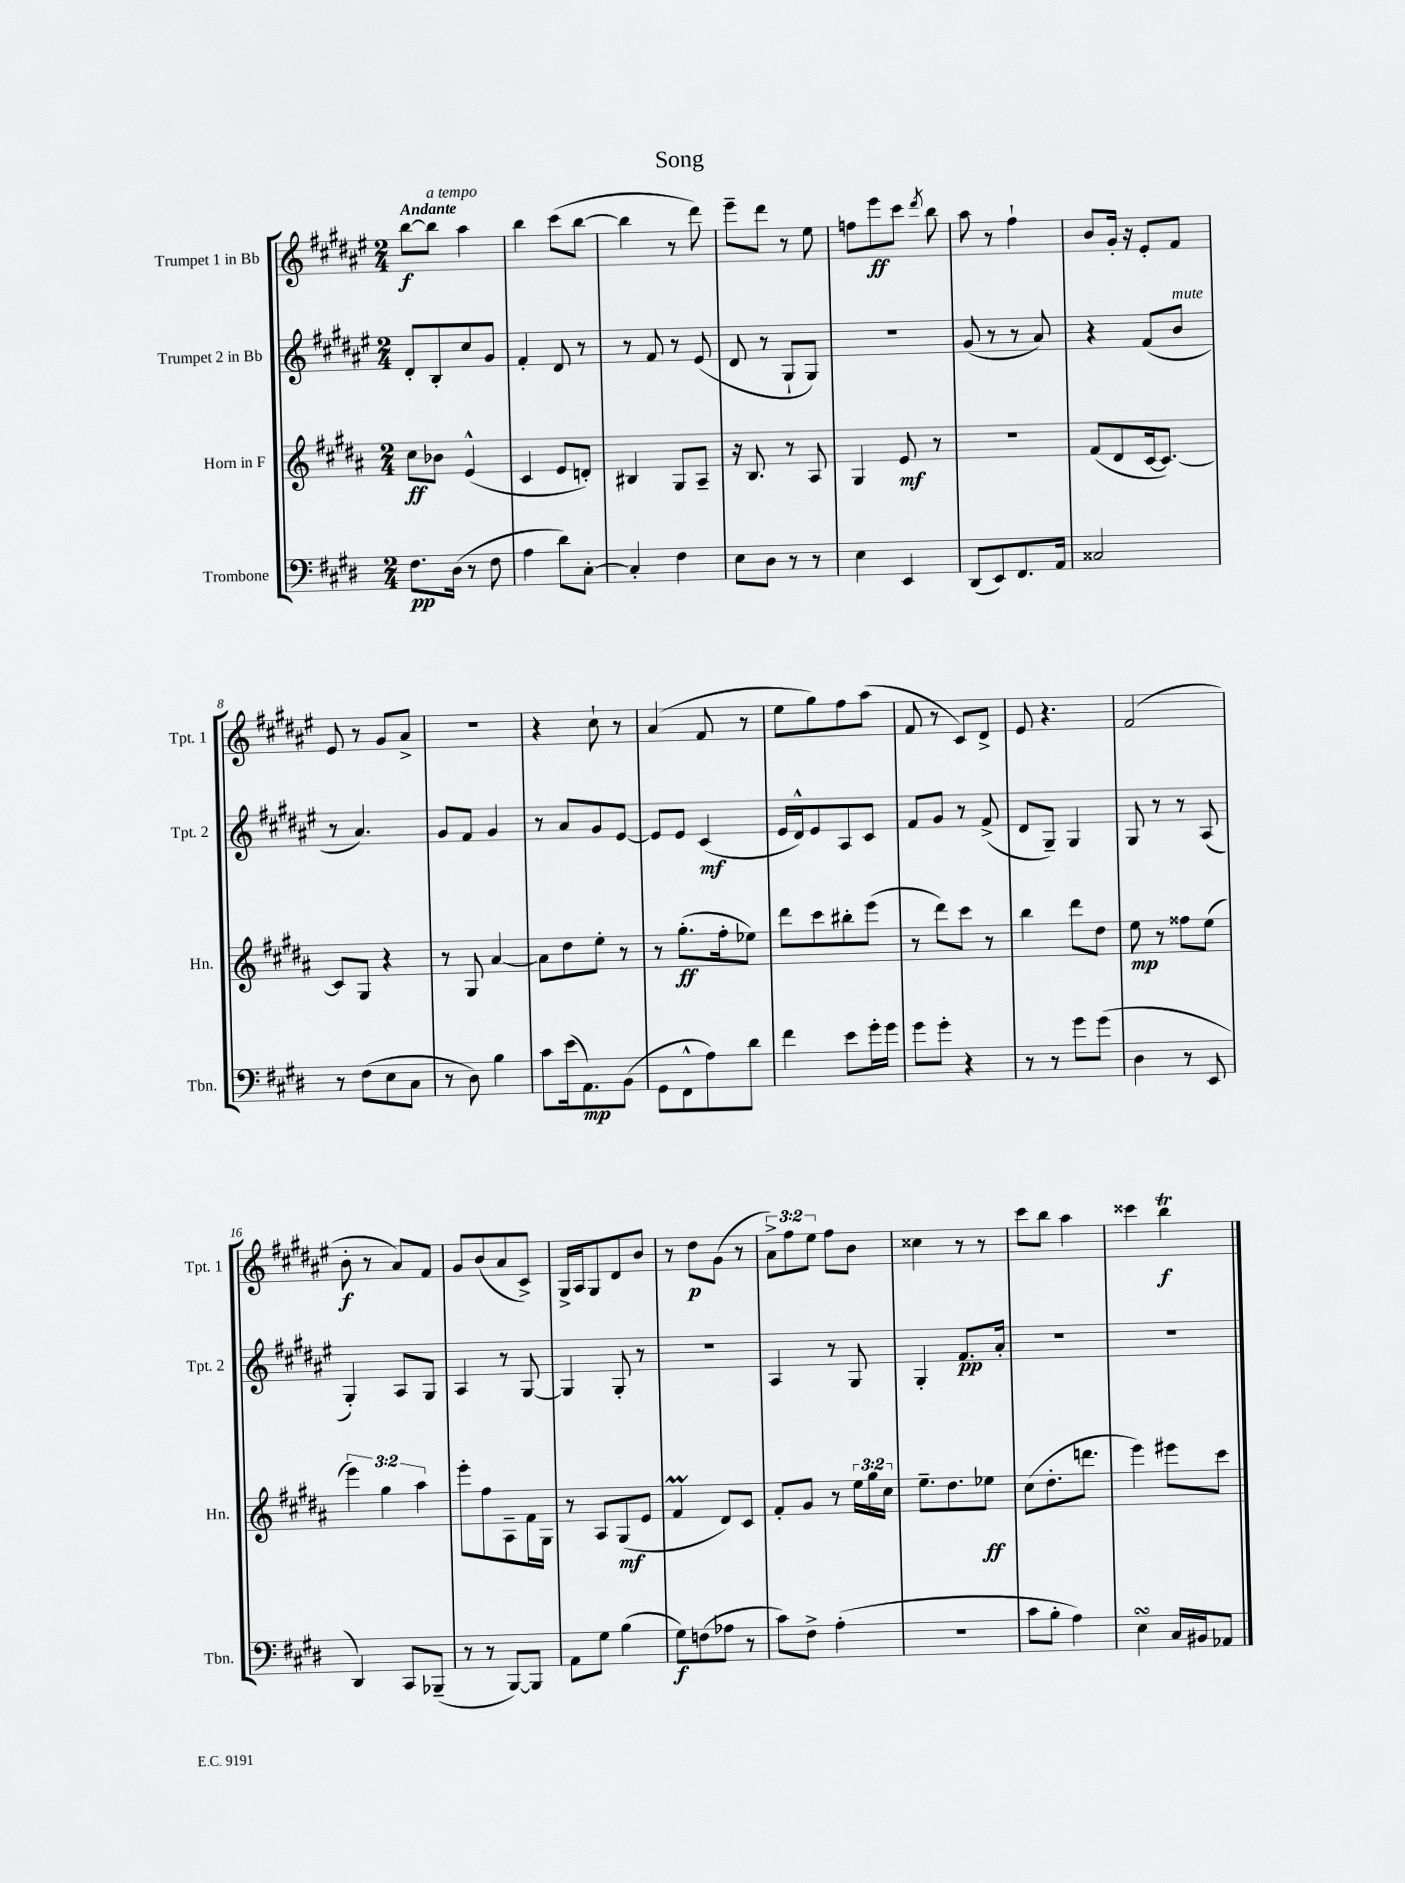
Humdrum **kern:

**kern	**dynam	**kern	**dynam	**kern	**dynam	**kern	**dynam
*part4	*part4	*part3	*part3	*part2	*part2	*part1	*part1
*staff4	*staff4	*staff3	*staff3	*staff2	*staff2	*staff1	*staff1
*I"Trombone	*	*I"Horn in F	*	*I"Trumpet 2 in Bb	*	*I"Trumpet 1 in Bb	*
*I'Tbn.	*	*I'Hn.	*	*I'Tpt. 2	*	*I'Tpt. 1	*
*clefF4	*	*clefG2	*	*clefG2	*	*clefG2	*
*k[f#c#g#d#]	*	*k[f#c#g#d#a#]	*	*k[f#c#g#d#a#e#]	*	*k[f#c#g#d#a#e#]	*
*M2/4	*	*M2/4	*	*M2/4	*	*M2/4	*
=1	=1	=1	=1	=1	=1	=1	=1
!	!	!	!	!	!	!LO:TX:a:B:t=Andante	!
8.F#\L	pp	8cc#\L	ff	8d#'/L	.	[8bb\L	f
!	!	!	!	!	!	!LO:TX:a:i:t=a tempo	!
.	.	8b-X\J	.	8B'/	.	8bb\J]	.
(16D#\Jk	.	.	.	.	.	.	.
8r	.	(4e^^/	.	8cc#/	.	4aa#\	.
8F#\	.	.	.	8g#/J	.	.	.
=2	=2	=2	=2	=2	=2	=2	=2
4A\	.	4c#/	.	4f#'/	.	4bb\	.
8d#\L)	.	8e/L	.	8d#/	.	(8ccc#\L	.
[8C#'\J	.	8dn'/J)	.	8r	.	[8bb\J	.
=3	=3	=3	=3	=3	=3	=3	=3
4C#'/]	.	4B#X/	.	8r	.	4bb\]	.
.	.	.	.	8f#/	.	.	.
4F#\	.	8G#/L	.	8r	.	8r	.
.	.	8A#~/J	.	(8e#/	.	8ddd#\)	.
=4	=4	=4	=4	=4	=4	=4	=4
8E\L	.	16r	.	8d#/	.	8eee#~\L	.
.	.	8.B/	.	.	.	.	.
8D#\J	.	.	.	8r	.	8ddd#\J	.
8r	.	8r	.	8G#`/L	.	8r	.
8r	.	8A#/	.	8G#/J)	.	8ee#\	.
=5	=5	=5	=5	=5	=5	=5	=5
4E\	.	4G#/	.	2r	.	8ffn\L	.
.	.	.	.	.	.	8eee#\	ff
4EE/	.	8e/	mf	.	.	8ccc#\J	.
.	.	.	.	.	.	8qddd#/	.
.	.	8r	.	.	.	8bb\	.
=6	=6	=6	=6	=6	=6	=6	=6
(8DD#/L	.	2r	.	(8g#/	.	8aa#\	.
8EE/)	.	.	.	8r	.	8r	.
8.FF#/	.	.	.	8r	.	4ff#`\	.
.	.	.	.	8a#/)	.	.	.
16AA/Jk	.	.	.	.	.	.	.
=7	=7	=7	=7	=7	=7	=7	=7
2C##X/	.	(8f#/L	.	4r	.	8b/L	.
.	.	8d#/	.	.	.	16g#'/Jk	.
.	.	.	.	.	.	16r	.
.	.	[16c#/k	.	(8f#/L	.	8e#'/L	.
.	.	8.c#/J_)	.	.	.	.	.
!	!	!	!	!LO:TX:a:i:t=mute	!	!	!
.	.	.	.	8b/J	.	8f#/J	.
!!LO:LB:g=z
=8	=8	=8	=8	=8	=8	=8	=8
8r	.	8c#/L]	.	8r	.	8e#/	.
(8F#\L	.	8G#/J	.	4.a#/)	.	8r	.
8E\	.	4r	.	.	.	8g#/L	.
8C#\J	.	.	.	.	.	8a#^/J	.
=9	=9	=9	=9	=9	=9	=9	=9
8r	.	8r	.	8g#/L	.	2r	.
8D#\)	.	8G#/	.	8f#/J	.	.	.
4B\	.	[4a#/	.	4g#/	.	.	.
=10	=10	=10	=10	=10	=10	=10	=10
8c#\L	.	8a#\L]	.	8r	.	4r	.
(16e\k	.	8dd#\	.	8a#/L	.	.	.
8.AA\)	mp	.	.	.	.	.	.
.	.	8ee'\J	.	8g#/	.	8cc#`\	.
(8BB\J	.	8r	.	[8e#/J	.	8r	.
=11	=11	=11	=11	=11	=11	=11	=11
8GG#\L	.	8r	.	8e#/L]	.	(4a#/	.
8FF#^^\	.	(8.gg#'\L	ff	8e#/J	.	.	.
8A\)	.	.	.	(4c#/	mf	8f#/	.
.	.	16ff#'\k	.	.	.	.	.
8d#\J	.	8ee-X\J)	.	.	.	8r	.
=12	=12	=12	=12	=12	=12	=12	=12
4f#\	.	8ddd#\L	.	16e#/LL	.	8ee#\L	.
.	.	.	.	16d#^^/J)	.	.	.
.	.	8ccc#\	.	8e#/	.	8gg#\)	.
8e\L	.	8bb#X'\	.	8A#/	.	8ff#\	.
16g#'\L	.	(8eee\J	.	8c#/J	.	(8aa#\J	.
16g#\JJ	.	.	.	.	.	.	.
=13	=13	=13	=13	=13	=13	=13	=13
8g#\L	.	8r	.	8f#/L	.	8f#/	.
8g#'\J	.	8ddd#\L)	.	8g#/J	.	8r	.
4r	.	8ccc#\J	.	8r	.	8c#/L)	.
.	.	8r	.	(8f#^/	.	8d#^/J	.
=14	=14	=14	=14	=14	=14	=14	=14
8r	.	4bb\	.	8d#/L	.	8e#/	.
8r	.	.	.	8G#~/J)	.	4.r	.
8g#\L	.	8ddd#\L	.	4G#/	.	.	.
(8g#\J	.	8dd#\J	.	.	.	.	.
=15	=15	=15	=15	=15	=15	=15	=15
4D#\	.	8ee\	mp	8G#/	.	(2f#/	.
.	.	8r	.	8r	.	.	.
8r	.	8ff##X\L	.	8r	.	.	.
8EE/	.	(8ee\J	.	(8A#/	.	.	.
!!LO:LB:g=z
=16	=16	=16	=16	=16	=16	=16	=16
4DD#/)	.	6eee\)	.	4G#'/)	.	8b'\	f
.	.	.	.	.	.	8r	.
.	.	6gg#\	.	.	.	.	.
8CC#/L	.	.	.	8A#/L	.	8a#/L)	.
.	.	6aa#\	.	.	.	.	.
(8BBB-X~/J	.	.	.	8G#/J	.	8f#/J	.
=17	=17	=17	=17	=17	=17	=17	=17
8r	.	8eee'\L	.	4A#/	.	8g#/L	.
8r	.	8ff#\	.	.	.	(8b/	.
[8BBB/L)	.	8A#~\	.	8r	.	8a#/	.
8BBB/J]	.	16f#\L	.	[8G#/	.	8c#^/J)	.
.	.	16G#\JJ	.	.	.	.	.
=18	=18	=18	=18	=18	=18	=18	=18
8AA\L	.	8r	.	4G#/]	.	16G#^/LL	.
.	.	.	.	.	.	16A#/J	.
8G#\J	.	8A#/L	.	.	.	8G#/	.
(4B\	.	(8G#/	mf	8G#'/	.	8d#/	.
.	.	8e/J	.	8r	.	8b/J	.
=19	=19	=19	=19	=19	=19	=19	=19
8G#\L)	f	4f#M/	.	2r	.	8r	.
(8Fn\	.	.	.	.	.	8dd#\L	p
8A-X\J	.	8d#/L)	.	.	.	(8g#\J	.
8r	.	8c#/J	.	.	.	8r	.
=20	=20	=20	=20	=20	=20	=20	=20
8c#\L)	.	8f#'/L	.	4A#/	.	12a#^\L)	.
.	.	.	.	.	.	12ff#\	.
8F#^\J	.	8g#/J	.	.	.	.	.
.	.	.	.	.	.	12ee#\J	.
(4A'\	.	8r	.	8r	.	8ff#\L	.
.	.	24ee\LL	.	8G#/	.	8b\J	.
.	.	24gg#\	.	.	.	.	.
.	.	24cc#\JJ	.	.	.	.	.
=21	=21	=21	=21	=21	=21	=21	=21
2r	.	8.ee~\L	.	4G#'/	.	4cc##X\	.
.	.	8.dd#\	.	.	.	.	.
.	.	.	.	8.f#/L	pp	8r	.
.	.	8ee-X\J	ff	.	.	8r	.
.	.	.	.	16a#'/Jk	.	.	.
=22	=22	=22	=22	=22	=22	=22	=22
8c#\L	.	(8cc#\L	.	2r	.	8ccc#\L	.
8B'\J	.	8.dd#'\	.	.	.	8bb\J	.
4A\)	.	.	.	.	.	4aa#\	.
.	.	8.dddn\J	.	.	.	.	.
=23	=23	=23	=23	=23	=23	=23	=23
4EsSSs\	.	4eee\)	.	2r	.	4ccc##X\	.
16C#/LL	.	8eee#X\L	.	.	.	4bbT\	f
16BB#X/J	.	.	.	.	.	.	.
8AA-X/J	.	8ccc#\J	.	.	.	.	.
==	==	==	==	==	==	==	==
*-	*-	*-	*-	*-	*-	*-	*-
